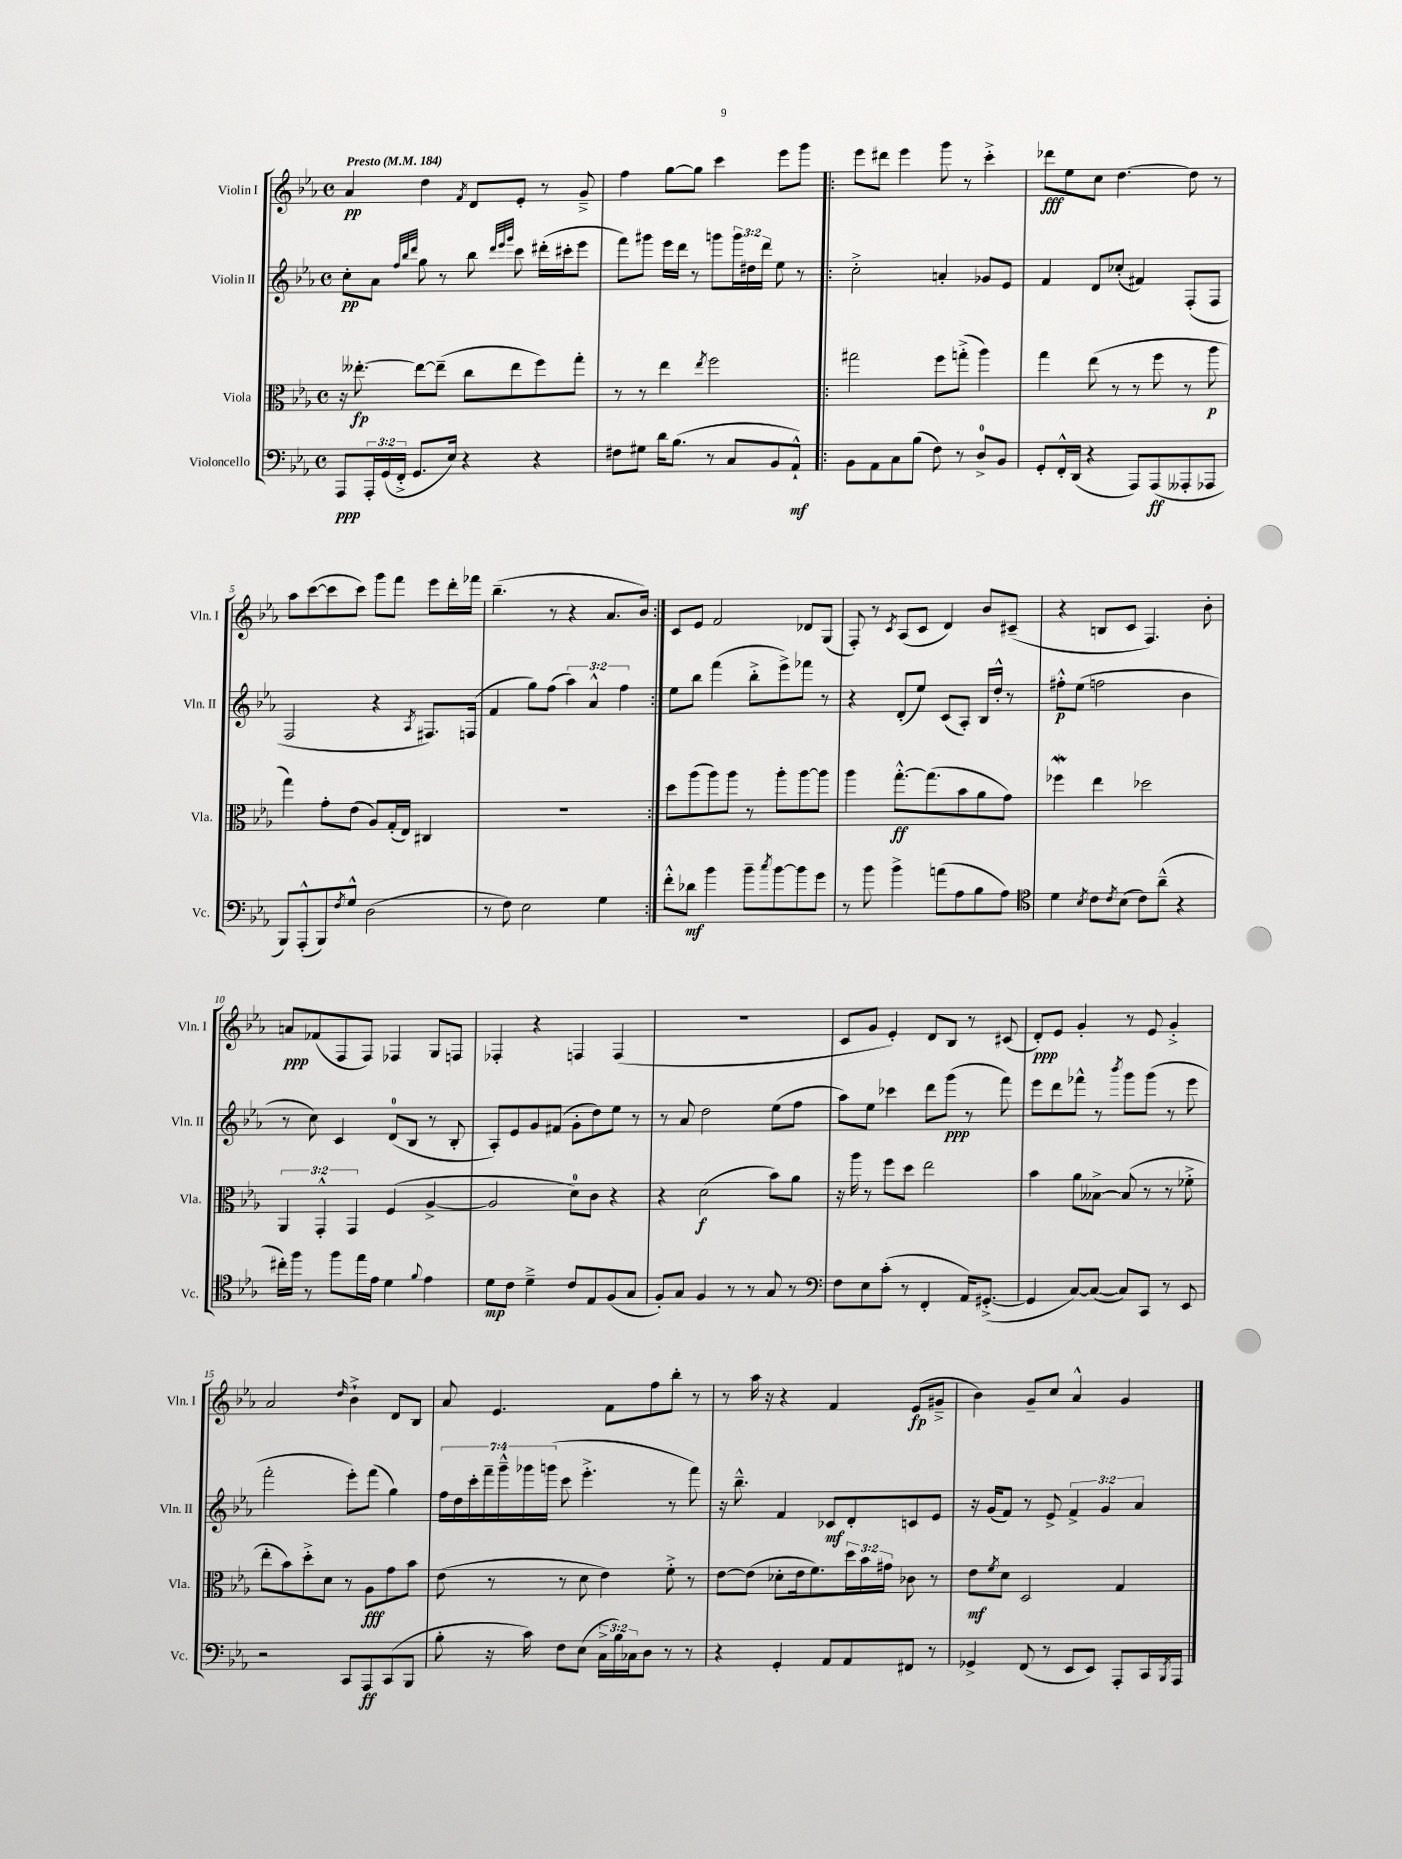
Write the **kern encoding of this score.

**kern	**kern	**kern	**kern
*staff4	*staff3	*staff2	*staff1
*clefF4	*clefC3	*clefG2	*clefG2
*k[b-e-a-]	*k[b-e-a-]	*k[b-e-a-]	*k[b-e-a-]
*M4/4	*M4/4	*M4/4	*M4/4
*met(c)	*met(c)	*met(c)	*met(c)
*MM184	*MM184	*MM184	*MM184
8AAA-	16r	8cc'	4a-
.	[8.ee--'	.	.
24AAA-'	.	8a-	.
(24GG	.	.	.
24FF'^	.	.	.
.	.	32qqff	.
.	.	32qqbb-	.
.	.	32qqddd	.
8.GG	8ee--_	8gg	4dd
.	(8ee--~]	8r	.
16E-)	.	.	.
.	.	.	8qf
4r	8cc	8bb-	8d
.	.	32qqddd	.
.	.	32qqeee-	.
.	.	32qqggg	.
.	8ee--	8ccc	8e-'
4r	8ff)	(16ddd#'	8r
.	.	16ccc#'	.
.	8gg'	8eee-	8g~^
=	=	=	=
8F#	8r	8fff)	4ff
8G#	8r	8ggg#	.
16d	4ee-	16eee-	[8gg
(8.B-	.	16ddd	.
.	.	8r	8gg]
.	8qee-	.	.
8r	2ff	8ggg	4ccc
8C	.	24ggg	.
.	.	24dd#	.
.	.	24ddd	.
8BB-	.	8ee-	8eee-
8AA-`^^)	.	8r	8ggg
=!|:	=!|:	=!|:	=!|:
8BB-	2gg#	2cc'^	8eee-
8AA-	.	.	8ddd#
8C	.	.	4eee-
(8B-	.	.	.
8F)	8ff	4a'	8ggg
8r	(8gg'^	.	8r
8D^	4aa-)	8g-	4ccc'^
8BB-	.	8e-	.
=	=	=	=
8GG'	4gg	4f	8ddd-
16FF'^^	.	.	8ee-
(16DD	.	.	.
4r	(8ee-	8d	8cc
.	8r	(8cc-'	[4.dd
8AAA-)	8r	4f#)	.
(8AAA-	8ff	.	.
8AAA--'	8r	(8F'	8dd]
8AAA-	8aa-	8F	8r
=	=	=	=
8BBB-)	4gg)	2F	8aa-
(8AAA-'^^	.	.	([8ccc
8BBB-)	8g'	.	8ccc]
8qF	.	.	.
8G^^	(8e-	.	8ccc)
(2D	8A-)	4r	8ggg
.	(16G'	.	8fff
.	16E-)	.	.
.	.	8qA-	.
.	4C#	8.F#)	8eee-
.	.	.	16ddd'
.	.	(16F	16fff-
=	=	=	=
8r	1r	4f	(4.bb-~
8F)	.	.	.
2E-	.	8gg)	.
.	.	(8ff	8r
.	.	6aa-)	4r
.	.	6a-^^	.
4G	.	.	8.a-
.	.	6ff	.
.	.	.	16b-)
=:|!	=:|!	=:|!	=:|!
8f'^^	8dd	8ee-	8c
8d-	(8aa-	8bb-	8e-
4b-	8aa-)	(4fff	2f
.	8aa-	.	.
8b-~	8r	8bb-'^	.
8qcc	.	.	.
[8b-	8aa-'	8eee-^)	.
8b-]	[8aa-	8fff-	8d-
8g	8aa-]	8r	(8G
=	=	=	=
8r	4aa-	4r	8F')
8b-	.	.	8r
.	.	.	8qc
4b-^	[8.gg'^^	(8d'	(8A-
.	.	8ee-)	8c
.	(8.gg]	.	.
(8a	.	(8c	4d)
8A-	8b-	8A-')	.
8B-	8a-	16B-	8b-
.	.	16dd'^^	.
8A-)	8g)	8r	(8c#~
=	=	=	=
*clefC4	*	*	*
4d	4ff-	8ff#'^^	4r
.	.	(8ee-	.
8qB-	.	.	.
8c	4ee-	2ff	8B
8qc	.	.	.
(8B-	.	.	8c
8c)	2dd-	.	4.F)
(8a-~^^	.	.	.
4r	.	4b-	.
.	.	.	8b-'
=	=	=	=
16cc#')	6AA-	8r	8a
16ff	.	.	.
8r	.	8cc)	(8f-
.	6GG'^^	.	.
8ff	.	4c	8F
.	6GG	.	.
16ee-	.	.	8F)
16e-	.	.	.
4d	(4F	(8d	4F-
.	.	8B-	.
8qqf	.	.	.
4e-	[4A-^	8r	8G
.	.	8B-'	8F
=	=	=	=
8d	2A-]	8A-')	4F-'
8c	.	8e-	.
4d~^	.	8g	4r
.	.	(8f#	.
8c	8d)	8g'	4F
8E-	8c	8dd)	.
(8F	4r	8ee-	(4F
8G	.	8r	.
=	=	=	=
8F')	4r	8r	1r
8G	.	8a-	.
4F	(2d	2dd	.
8r	.	.	.
8r	.	.	.
8G	8b-)	(8ee-	.
8r	8a-	8ff	.
=	=	=	=
*clefF4	*	*	*
8F	16r	8aa-)	8c
.	16aa-	.	.
8E-	8r	8ee-	8g
(8c'	8ff	4ccc-	4e-')
8r	8dd	.	.
4FF'	2ee-	8ddd	8d
.	.	(8ggg	8B-
16AA-)	.	8r	8r
([8.GG#'^	.	.	.
.	.	8fff)	(8c#
=	=	=	=
4GG#]	4b-	8eee-	8d')
.	.	8ddd	8e-
[8C)	8a-	8fff-^^	4g'
(8C_	[8B--^	8r	.
.	.	8qbbb-	.
8C])	(8B--]	8ggg	8r
8CC	8r	(8ggg	8e-
8r	8r	8r	4g'^
8EE-	8f-'^	8eee-	.
=	=	=	=
2r	8ee-'	2fff'	2a-
.	8b-)	.	.
.	8dd'^	.	.
.	8d	.	.
.	.	.	16qqdd
8CC	8r	8eee-')	4b-`^
8AAA-	8A-	(8fff	.
(8CC	8g	4gg)	8d
8BBB-	8b-	.	8B-
=	=	=	=
8B-'	(8e-	28ff	8a-
.	.	28dd	.
.	.	28ccc'	.
.	.	28fff~	.
16r	8r	.	4.e-
.	.	28ggg~^^	.
.	.	28ggg-	.
16c)	.	.	.
.	.	(28ggg	.
8F	8r	8ccc	.
(8E-	8d	4.eee-'^	.
24C^	4e-)	.	8f
24B-)	.	.	.
24C-	.	.	.
8D	.	.	8ff
8r	8f'^	8r	8bb-'
8r	8r	8fff)	8r
=	=	=	=
4r	[8e-	16r	8r
.	.	8.bb-~^^	.
.	(8e-]	.	16aa-
.	.	.	16r
4GG'	8d-'	4f	4r
.	16e-	.	.
.	8.f)	.	.
8AA-	.	8c-	4f
8AA-	24dd	8d'	.
.	24b-	.	.
.	24g#	.	.
8FF#	8c-	8c	(8e-
8r	8r	8e-	8g#~^
=	=	=	=
4GG-^	8e-	16r	4b-)
.	.	(16g	.
.	8qf	.	.
.	8d	8f)	.
(8FF	2D	8r	8g~
8r	.	8e-^	8cc
8EE-	.	6f^	4a-^^
8EE-)	.	.	.
.	.	6g	.
8AAA-'	4G	.	4g
.	.	6a-	.
16CC	.	.	.
8qBBB-	.	.	.
16AAA-	.	.	.
==	==	==	==
*-	*-	*-	*-
